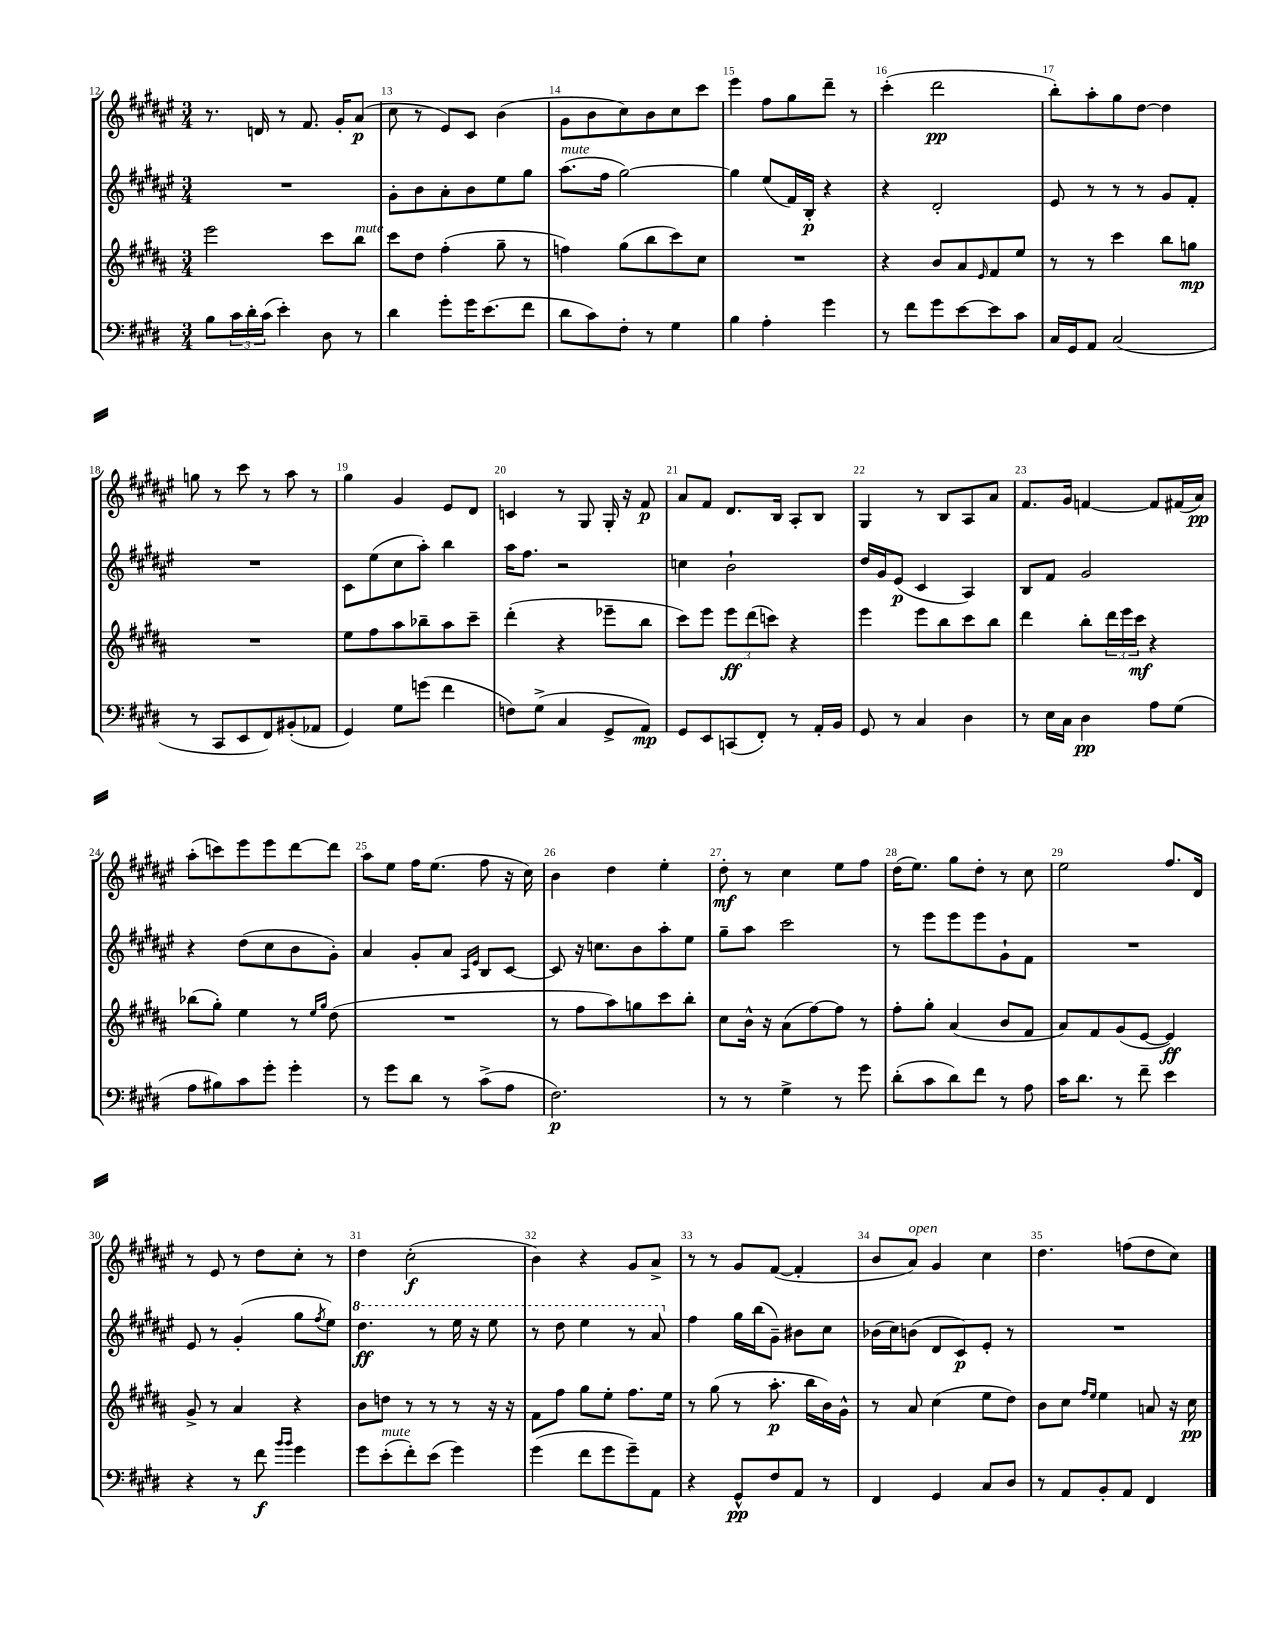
<<
\new StaffGroup <<
\new Staff = "s0" {
    \clef treble \key fis \major \numericTimeSignature \time 3/4
    r8. d'16 r8 fis'8. gis'16-. ais'8\p( |
    cis''8 r8 eis'8) cis'8 b'4( |
    gis'8 b'8 cis''8) b'8 cis''8 cis'''8 |
    eis'''4 fis''8 gis''8 dis'''8-- r8 |
    cis'''4-.( dis'''2\pp |
    b''8-.) ais''8-. gis''8 dis''8~ dis''4 |
    g''8 r8 cis'''8 r8 ais''8 r8 |
    gis''4 gis'4 eis'8 dis'8 |
    c'4 r8 gis8 gis16-. r16 fis'8\p |
    ais'8 fis'8 dis'8. b16 ais8-. b8 |
    gis4 r8 b8 ais8 ais'8 |
    fis'8. gis'16 f'4~ f'8 fis'16( ais'16\pp) |
    ais''8-.( c'''8) eis'''8 eis'''8 dis'''8~ dis'''8 |
    ais''8 eis''8 fis''16 eis''8.( fis''8 r16 cis''16) |
    b'4 dis''4 eis''4-. |
    dis''8-.\mf r8 cis''4 eis''8 fis''8 |
    dis''16( eis''8.) gis''8 dis''8-. r8 cis''8 |
    eis''2 fis''8. dis'16 |
    r8 eis'8 r8 dis''8 cis''8-. r8 |
    dis''4 cis''2-.\f( |
    b'4) r4 gis'8 ais'8-> |
    r8 r8 gis'8 fis'8~( fis'4-. |
    b'8 ais'8^\markup { \italic "open" }) gis'4 cis''4 |
    dis''4. f''8( dis''8 cis''8) \bar "|." |
}
\new Staff = "s1" {
    \clef treble \key fis \major \numericTimeSignature \time 3/4
    R2. |
    gis'8-. b'8 ais'8-. b'8 eis''8 gis''8 |
    ais''8.^\markup { \italic "mute" }( fis''16 gis''2~) |
    gis''4 eis''8( fis'16) b16-.\p r4 |
    r4 dis'2-. |
    eis'8 r8 r8 r8 gis'8 fis'8-. |
    R2. |
    cis'8 eis''8( cis''8 ais''8-.) b''4 |
    ais''16 fis''8. r2 |
    c''4 b'2-! |
    dis''16 gis'16 eis'8\p( cis'4 ais4) |
    b8 fis'8 gis'2 |
    r4 dis''8( cis''8 b'8 gis'8-.) |
    ais'4 gis'8-. ais'8 \grace { ais16 eis'16 } b8 cis'8~ |
    cis'8 r16 c''8. b'8 ais''8-. eis''8 |
    gis''8-- ais''8 cis'''2 |
    r8 eis'''8 eis'''8 eis'''8 gis'8-! fis'8 |
    R2. |
    eis'8 r8 gis'4-.( gis''8 \acciaccatura { fis''8 } eis''8) |
    \ottava #1 dis'''4.\ff r8 eis'''16 r16 eis'''8 |
    r8 dis'''8 eis'''4 r8 ais''8 \ottava #0 |
    fis''4 gis''16 b''16( gis'8--) bis'8 cis''8 |
    bes'16( cis''16) b'8( dis'8 cis'8\p) eis'8-. r8 |
    R2. \bar "|." |
}
\new Staff = "s2" {
    \clef treble \key b \major \numericTimeSignature \time 3/4
    e'''2 cis'''8 b''8^\markup { \italic "mute" } |
    cis'''8 dis''8 fis''4-.( gis''8-- r8 |
    f''4) gis''8( b''8 cis'''8) cis''8 |
    R2. |
    r4 b'8 ais'8 \grace { e'16 } fis'8 e''8 |
    r8 r8 cis'''4 b''8 g''8\mp |
    R2. |
    e''8 fis''8 ais''8 bes''8-- ais''8 cis'''8-- |
    dis'''4-.( r4 ees'''8-- b''8 |
    cis'''8) e'''8 \tuplet 3/2 { e'''8\ff dis'''8( c'''8) } r4 |
    e'''4 e'''8 b''8 cis'''8 b''8 |
    dis'''4 b''8-. \tuplet 3/2 { dis'''16 e'''16 cis'''16\mf } r4 |
    bes''8( gis''8-.) e''4 r8 \grace { e''16 gis''16 } dis''8( |
    R2. |
    r8 fis''8 ais''8) g''8 cis'''8 b''8-. |
    cis''8 b'16-^ r16 ais'8( fis''8~) fis''8 r8 |
    fis''8-. gis''8-. ais'4( b'8 fis'8 |
    ais'8) fis'8 gis'8( e'8~ e'4\ff) |
    gis'8-> r8 ais'4 r4 |
    b'8 d''8 r8 r8 r8 r16 r16 |
    fis'8 fis''8 gis''8 e''8-. fis''8. e''16 |
    r8 gis''8( r8 ais''8.-.\p b''16 b'16) gis'16-^ |
    r8 ais'8 cis''4( e''8 dis''8) |
    b'8 cis''8 \grace { fis''16 e''16 } e''4 a'8 r16 cis''16\pp \bar "|." |
}
\new Staff = "s3" {
    \clef bass \key e \major \numericTimeSignature \time 3/4
    b8 \tuplet 3/2 { cis'16 dis'16-. cis'16( } e'4-.) dis8 r8 |
    dis'4 gis'8-. gis'16 e'8.( fis'8 |
    dis'8 cis'8) fis8-. r8 gis4 |
    b4 a4-. gis'4 |
    r8 fis'8 gis'8 e'8~ e'8 cis'8 |
    cis16 gis,16 a,8 cis2( |
    r8 cis,8 e,8 fis,8) bis,8-.( aes,8 |
    gis,4) gis8 g'8( fis'4 |
    f8) gis8->( cis4 gis,8-> a,8\mp) |
    gis,8 e,8 c,8( fis,8-.) r8 a,16-. b,16 |
    gis,8 r8 cis4 dis4 |
    r8 e16 cis16 dis4\pp a8 gis8( |
    a8 bis8) cis'8 gis'8-. gis'4-. |
    r8 gis'8 dis'8 r8 cis'8->( a8 |
    fis2.\p) |
    r8 r8 gis4-> r8 gis'8 |
    dis'8-.( cis'8 dis'8) fis'8 r8 a8 |
    cis'16 dis'8. r8 fis'8-- e'4 |
    r4 r8 fis'8\f \grace { b'16 b'16 } gis'4 |
    gis'8 e'8-.^\markup { \italic "mute" }( fis'8-.) e'8( gis'4) |
    gis'4( fis'8 gis'8 gis'8--) a,8 |
    r4 gis,8-^\pp fis8 a,8 r8 |
    fis,4 gis,4 cis8 dis8 |
    r8 a,8 b,8-. a,8 fis,4 \bar "|." |
}
>>
>>
\layout { \context { \Score currentBarNumber = #12 \override BarNumber.break-visibility = ##(#f #t #t) barNumberVisibility = #all-bar-numbers-visible } }
